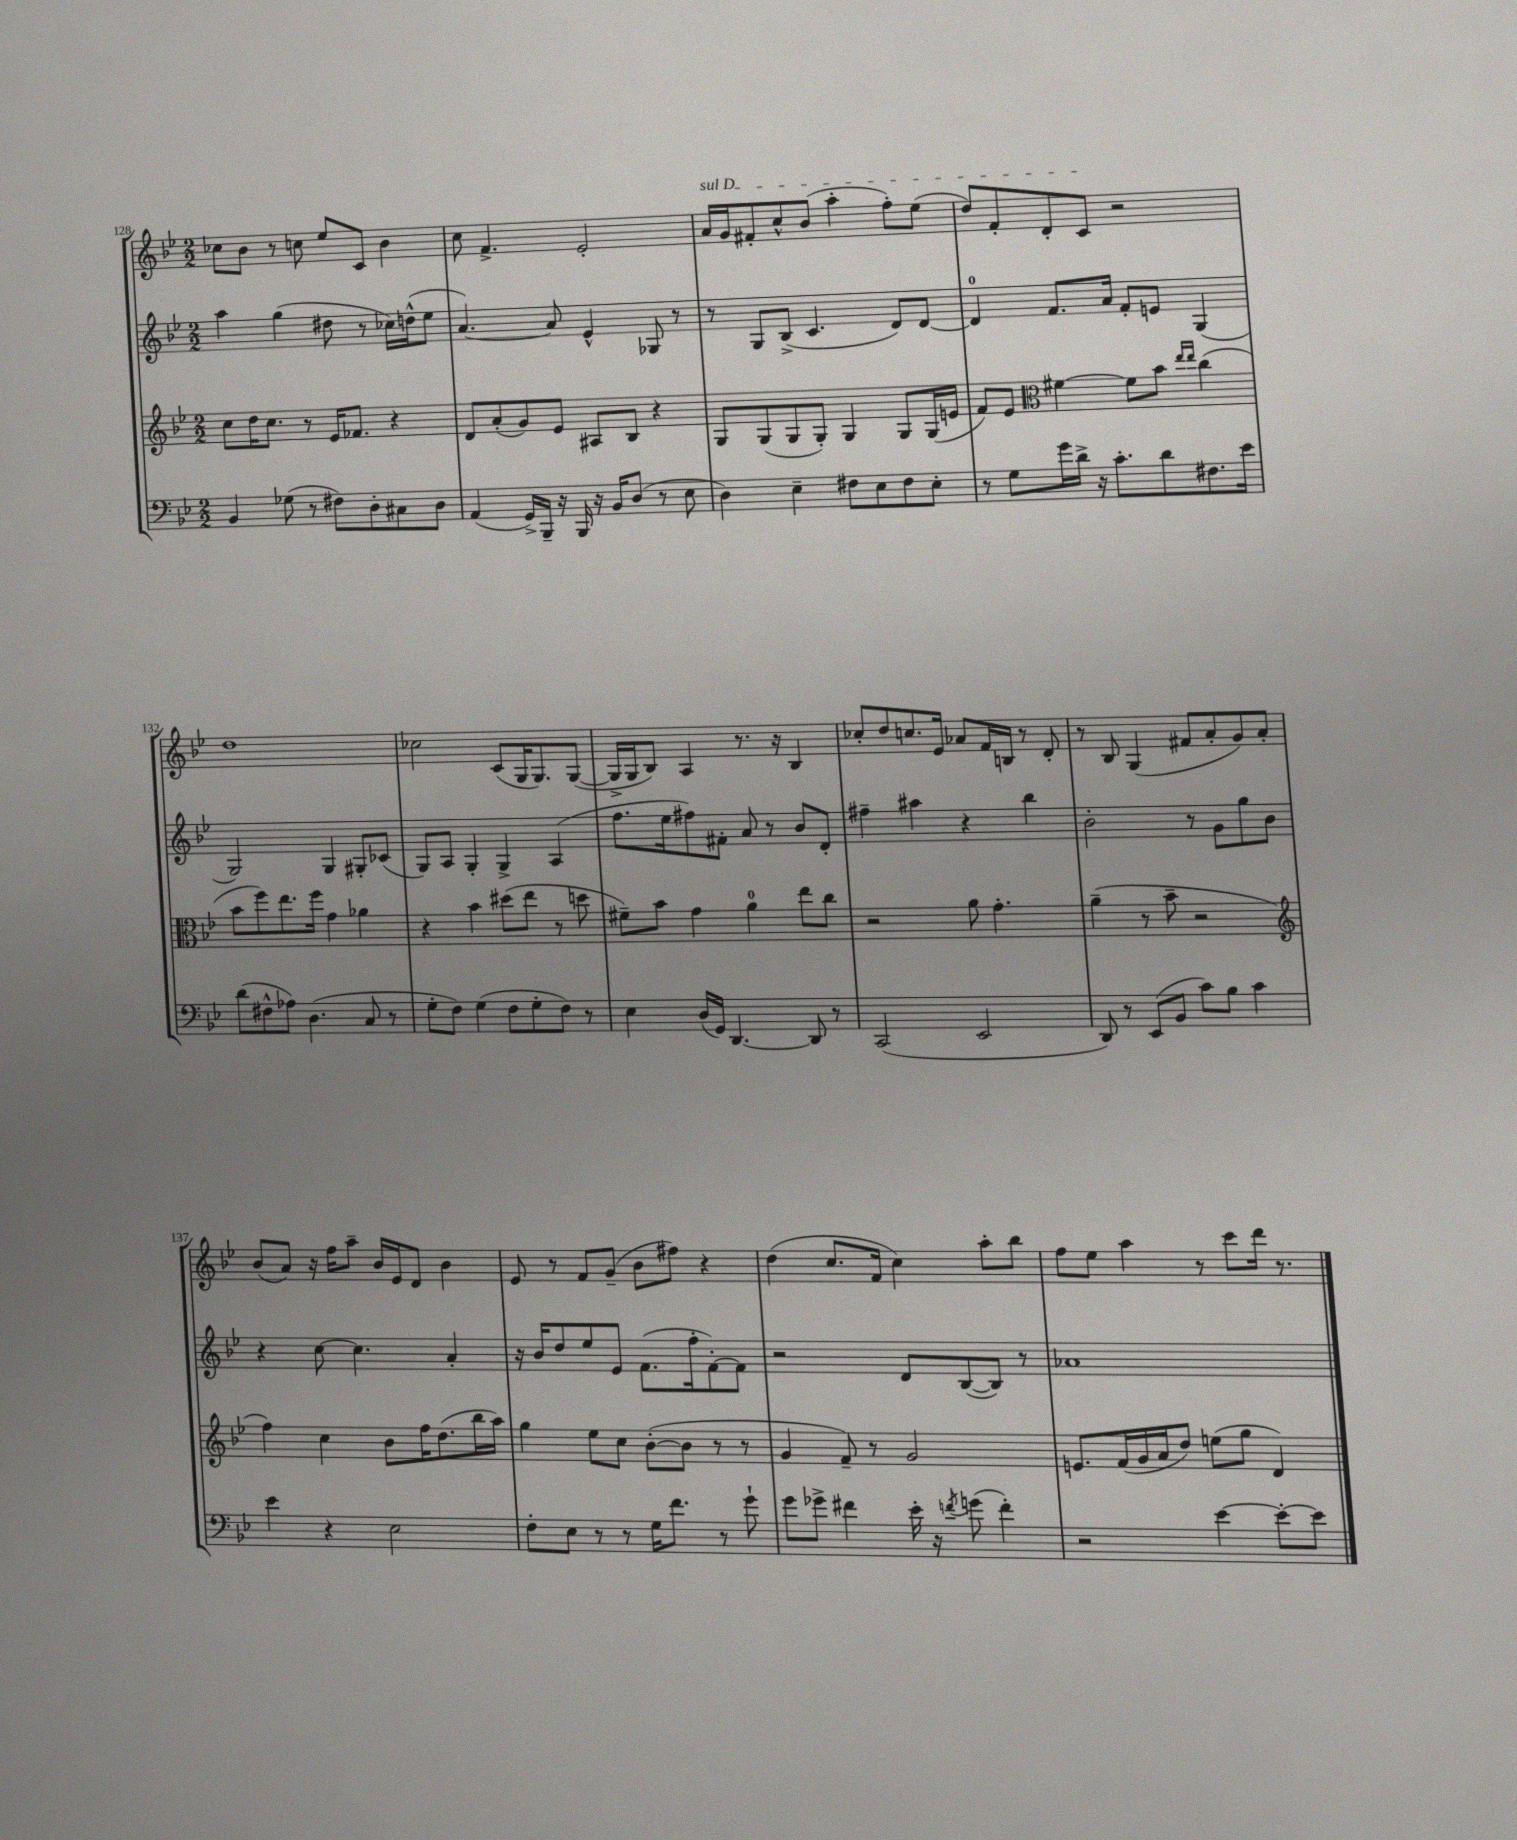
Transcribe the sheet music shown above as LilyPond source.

<<
\new StaffGroup <<
\new Staff = "s0" {
    \clef treble \key bes \major \numericTimeSignature \time 2/2
    ces''8 bes'8 r8 c''8 ees''8 c'8 bes'4 |
    c''8 f'4.-> ees'2-. |
    \once \override TextSpanner.bound-details.left.text = \markup { \italic "sul D" } a'16\startTextSpan g'16 fis'8-. c''8-^ bes'8( a''4-. f''8-.) ees''8( |
    d''8) f'8-. d'8-. c'8\stopTextSpan r2 |
    d''1 |
    ces''2 c'8( g16 g8.) g8~( |
    g16-> g16 bes8) a4 r8. r16 bes4 |
    ces''8-. d''8 c''8. ees'16 aes'8 f'16 b16 r8 d'8-. |
    r8 bes8 g4( fis'8 a'8-. g'8) a'8-. |
    bes'8( a'8) r16 f''16 a''8-- bes'16 ees'16 d'8 bes'4 |
    ees'8 r8 f'8 g'8--( bes'8 fis''8) r4 |
    d''4( c''8. f'16 c''4) a''8-. bes''8 |
    f''8 ees''8 a''4 r8 c'''8 d'''16 r8. \bar "|." |
}
\new Staff = "s1" {
    \clef treble \key bes \major \numericTimeSignature \time 2/2
    a''4 g''4( dis''8 r8 ces''16) d''16-^( ees''8 |
    a'4.~) a'8 ees'4-^ ges8 r8 |
    r8 g8 bes8->( c'4. d'8) d'8~ |
    d'4-0 f'8. a'16 f'8-. e'8 g4( |
    g2) g4 gis8-. ces'8( |
    g8) a8 g4-. g4-> a4( |
    f''8. ees''16 fis''8) fis'8-. a'8 r8 bes'8 d'8-. |
    fis''4-- ais''4 r4 bes''4 |
    bes'2-. r8 g'8 g''8 bes'8 |
    r4 c''8~ c''4. a'4-. |
    r16 bes'16 d''8 ees''8 ees'8 f'8.( f''16-. f'8~-.) f'8 |
    r2 d'8 bes8~( bes8) r8 |
    aes'1 \bar "|." |
}
\new Staff = "s2" {
    \clef treble \key bes \major \numericTimeSignature \time 2/2
    c''8 d''16 c''8. r8 ees'16 fes'8. r4 |
    d'8 a'8-.( g'8) ees'8 ais8 bes8 r4 |
    g8 g8( g8 g8-.) g4 g8 g16( e'16 |
    f'8) ees'8 \clef alto fis'4~ fis'8 bes'8 \grace { ees''16 ees''16 } c''4( |
    bes'8 f''8) ees''8. f''16 g'4 aes'4 |
    r4 bes'4 dis''8( ees''8 r8 d''8 |
    fis'8--) bes'8 g'4 a'4-0 ees''8 c''8 |
    r2 a'8 g'4.-. |
    a'4--( r8 bes'8-- r2 |
    \clef treble f''4) c''4 bes'8 f''16 d''8.( bes''16 a''16) |
    g''4 ees''8 c''8 bes'8~-.( bes'8 r8 r8 |
    g'4 f'8--) r8 g'2 |
    e'8. f'16( g'16 a'16 d''8) e''8( g''8 d'4) \bar "|." |
}
\new Staff = "s3" {
    \clef bass \key bes \major \numericTimeSignature \time 2/2
    bes,4 ges8( r8 fis8) d8-. cis8 d8 |
    a,4( g,16->) bes,,16-- r16 bes,,16 r16 bes,16 d8( r8 ees8 |
    d4) ees4-- fis8 ees8 fis8 ees8-. |
    r8 g8 g'16 d'16-> r16 c'8.-. d'8 fis8. ees'16 |
    d'8( fis8-^ aes8) d4.( c8 r8 |
    g8-. f8) g4( f8 g8-. f8) r8 |
    ees4 d16( g,16) d,4.~ d,8 r8 |
    c,2( ees,2 |
    d,8) r8 ees,8( bes,8 c'8) bes8 c'4 |
    ees'4 r4 ees2 |
    f8-. ees8 r8 r8 g16 f'8. r8 g'8-! |
    g'8 ges'8-> fis'4 ees'16-. r16 \acciaccatura { f'8 } g'8( f'4-.) |
    r2 ees'4~ ees'8~-. ees'8 \bar "|." |
}
>>
>>
\layout { \context { \Score currentBarNumber = #128 } }
